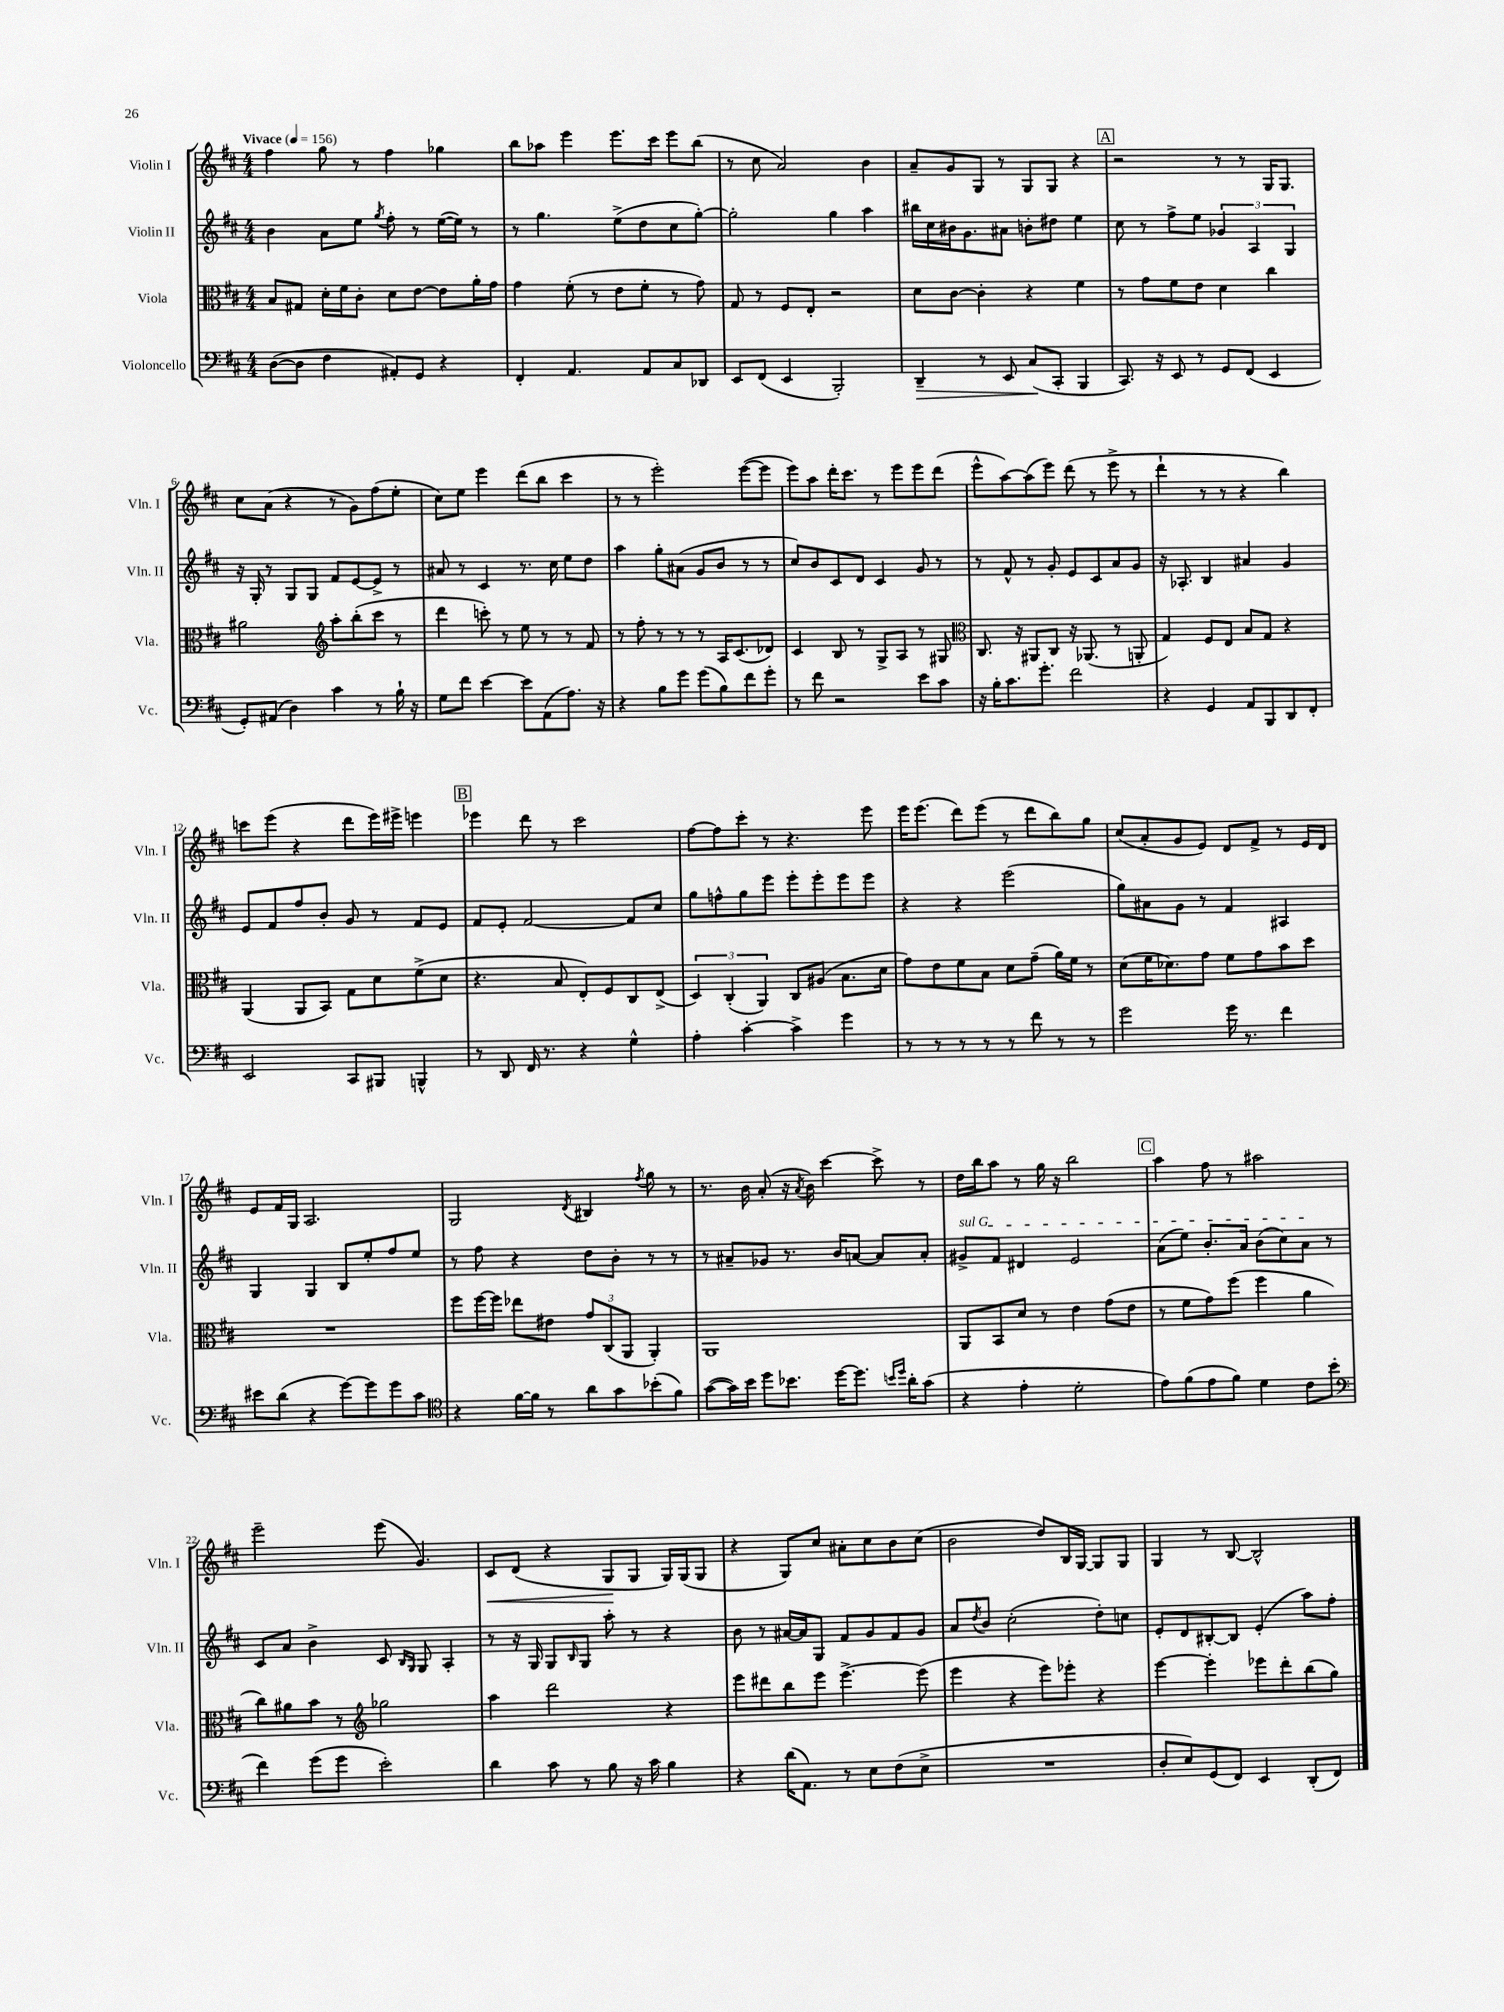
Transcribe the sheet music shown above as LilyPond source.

<<
\new StaffGroup <<
\new Staff = "s0" \with { instrumentName = "Violin I" shortInstrumentName = "Vln. I" } {
    \clef treble \key d \major \numericTimeSignature \time 4/4 \tempo "Vivace" 4 = 156
    fis''4 g''8 r8 fis''4 ges''4 |
    b''8 aes''8 e'''4 e'''8. cis'''16 e'''8 b''8( |
    r8 cis''8 a'2) b'4 |
    a'8-- g'8 g8 r8 g8 g8 r4 |
    \mark \markup { \box "A" } r2 r8 r8 g16 g8. |
    cis''8 a'8( r4 r8 g'8) fis''8( e''8-. |
    cis''8) e''8 e'''4 d'''8( b''8 cis'''4 |
    r8 r8 e'''2-.) e'''8~( e'''8 |
    e'''8) a''8 d'''16-. cis'''8. r8 e'''8 e'''8 d'''8( |
    e'''8-^ a''8~) a''8( e'''8) d'''8( r8 e'''8-> r8 |
    d'''4-! r8 r8 r4 b''4) |
    c'''8 e'''8( r4 d'''8 e'''16) eis'''16-> e'''4 |
    \mark \markup { \box "B" } ees'''4 d'''8 r8 cis'''2 |
    fis''8~ fis''8 cis'''8-. r8 r4. e'''8 |
    e'''16 e'''8.( d'''8) e'''8( r8 d'''8 b''8) g''8 |
    cis''8( a'8-. g'8 e'8) d'8 fis'8-> r8 e'16 d'16 |
    e'8 fis'16 g16 a2. |
    g2 \acciaccatura { d'8 } bis4 \acciaccatura { fis''8 } g''8 r8 |
    r8. b'16 a'8-.( r16 \acciaccatura { a'8 } b'16) cis'''4~ cis'''8-> r8 |
    d''16 b''16 a''8 r8 g''16 r16 b''2 |
    \mark \markup { \box "C" } a''4 fis''8 r8 ais''2 |
    e'''2-- e'''8( g'4.) |
    cis'8\< d'8( r4 g8\! g8 g16) g16( g8 |
    r4 g8) cis''8 ais'8-. cis''8 b'8 cis''8( |
    b'2 d''8) b16 g16~ g8 g8 |
    g4 r8 b8~ b2-^ \bar "|." |
}
\new Staff = "s1" \with { instrumentName = "Violin II" shortInstrumentName = "Vln. II" } {
    \clef treble \key d \major \numericTimeSignature \time 4/4
    b'4 a'8 e''8 \acciaccatura { g''8 } fis''8-. r8 e''16~( e''16) r8 |
    r8 g''4. e''8->( d''8 cis''8 g''8~-.) |
    g''2-. g''4 a''4 |
    bis''16 cis''16 bis'16 g'8. ais'8 b'8-. dis''8 e''4 |
    \mark \markup { \box "A" } cis''8 r8 fis''8-> e''8 \tuplet 3/2 { ges'4 a4 g4 } |
    r16 g16-. r8 g8 g8 fis'8 e'8~ e'8-> r8 |
    ais'8 r8 cis'4 r8. cis''16 e''8 d''8 |
    a''4 g''8-. ais'8( g'8 b'8 r8 r8 |
    cis''8) b'8 cis'8 d'8 cis'4 g'8 r8 |
    r8 fis'8-^ r8 g'8-. e'8 cis'8 a'8 g'8 |
    r16 aes8.-. b4 ais'4 g'4 |
    e'8 fis'8 fis''8 b'8-. g'8 r8 fis'8 e'8 |
    \mark \markup { \box "B" } fis'8 e'8-. fis'2~ fis'8 cis''8 |
    g''8 f''8-^ g''8 e'''8 e'''8-. e'''8-. e'''8 e'''8 |
    r4 r4 e'''2( |
    g''8) ais'8 g'8 r8 fis'4 ais4 |
    g4 g4 b8 e''8-. fis''8 e''8 |
    r8 fis''8 r4 d''8 b'8-. r8 r8 |
    r8 ais'8-- ges'8 r8. b'16 a'8~ a'8 a'8-. |
    \once \override TextSpanner.bound-details.left.text = \markup { \italic "sul G" } gis'8->\startTextSpan fis'8 dis'4 e'2 |
    \mark \markup { \box "C" } a'8( e''8) b'8.-. a'16 b'8( cis''8) a'8\stopTextSpan r8 |
    cis'8 a'8 b'4-> cis'8 \grace { b16 g16 } g8 a4-. |
    r8 r16 g16 g8 \grace { b16 } g8 a''8-. r8 r4 |
    b'8 r8 ais'16~ ais'16 g8 fis'8 g'8 fis'8 g'8 |
    a'8 \acciaccatura { d''8 } b'8 cis''2-.( d''8-.) c''8 |
    e'8-. d'8 bis8~-. bis8 e'4-.( a''8) fis''8-. \bar "|." |
}
\new Staff = "s2" \with { instrumentName = "Viola" shortInstrumentName = "Vla." } {
    \clef alto \key d \major \numericTimeSignature \time 4/4
    b8 gis8 d'16-. fis'16 cis'8-. d'8 e'8~ e'8 a'16-. g'16 |
    g'4 fis'8-.( r8 e'8 fis'8-. r8 g'8) |
    g8 r8 fis8 e8-. r2 |
    d'8 cis'8~ cis'4-. r4 fis'4 |
    \mark \markup { \box "A" } r8 g'8 fis'8 e'8 d'4 cis''4 |
    ais'2 \clef treble a''8-. b''8-.( cis'''8 r8 |
    d'''4 c'''8-.) r8 e''8 r8 r8 fis'8 |
    r8 fis''8-. r8 r8 r8 a16 cis'8.( des'8) |
    cis'4 b8 r8 g8-> a8 r8 gis8 |
    \clef alto cis8. r16 ais,8 cis8 r16 aes,8.( r8 a,8-. |
    g4) fis8 e8 b8 g8 r4 |
    a,4( a,8 b,8) g8 d'8 fis'8->( d'8 |
    \mark \markup { \box "B" } r4. b8 e8-.) fis8 cis8 e8->( |
    \tuplet 3/2 { d4) cis4-.( a,4) } cis8 ais8( b8. d'16 |
    g'8) e'8 fis'8 b8 d'8 g'8--( a'16) fis'16 r8 |
    d'8( fis'16 des'8.) g'8 fis'8 g'8 b'8 d''8 |
    R1 |
    fis''8 fis''16~ fis''16 ees''8 eis'8 \tuplet 3/2 { g'8 cis8( a,8 } a,4-.) |
    a,1 |
    a,8 b,8 d'8 r8 e'4 g'8( e'8 |
    \mark \markup { \box "C" } r8 fis'8 g'8) fis''8( fis''4 a'4 |
    cis''8) ais'8 b'8 r8 \clef treble ges''2 |
    a''4 d'''2 r4 |
    e'''8 dis'''8 b''8 e'''8 e'''4.~-> e'''8( |
    e'''4 r4 e'''8) ees'''8-. r4 |
    e'''4~ e'''4-. ees'''8 d'''8-. b''8( g''8) \bar "|." |
}
\new Staff = "s3" \with { instrumentName = "Violoncello" shortInstrumentName = "Vc." } {
    \clef bass \key d \major \numericTimeSignature \time 4/4
    d8~( d8 fis4 ais,8-.) g,8 r4 |
    fis,4-. a,4. a,8 cis8 des,8 |
    e,8 fis,8( e,4 b,,2-.) |
    d,4--\> r8 e,8 cis8\!( cis,8-. b,,4 |
    \mark \markup { \box "A" } cis,8.) r16 e,8 r8 g,8 fis,8( e,4 |
    g,8-.) ais,8( d4) cis'4 r8 b16-! r16 |
    g8 fis'8 e'4~ e'8 a,8( a8.) r16 |
    r4 b8 g'8 g'8( b8) fis'8 g'8-. |
    r8 fis'8 r2 e'8 cis'8 |
    r16 b16-. cis'8. g'8.-. fis'2 |
    r4 g,4 a,8 b,,8 d,8 fis,8-. |
    e,2 cis,8 bis,,8 b,,4-^ |
    \mark \markup { \box "B" } r8 d,8 fis,16 r8. r4 g4-^ |
    a4-. cis'4~-. cis'4-> g'4 |
    r8 r8 r8 r8 r8 fis'8 r8 r8 |
    g'2 g'16 r8. fis'4 |
    eis'8 d'8( r4 g'8~) g'8 g'8 cis'8 |
    \clef tenor r4 fis'16~ fis'16 r8 a'8 g'8 bes'8-.( fis'8) |
    g'8~( g'16) b'16 d''8 bes'8. d''16~ d''8. \grace { b'16 d''16 } a'16-. g'8( |
    r4 e'4-. d'2-. |
    \mark \markup { \box "C" } e'8) fis'8( e'8 fis'8) d'4 cis'8 b'8( |
    \clef bass fis'4) g'8( g'8 e'2-.) |
    d'4 cis'8 r8 b8 r16 cis'16 b4 |
    r4 d'16( a,8.) r8 e8 fis8( e8-> |
    R1 |
    d8-. e8) g,8( fis,8) e,4 d,8-.( fis,8) \bar "|." |
}
>>
>>
